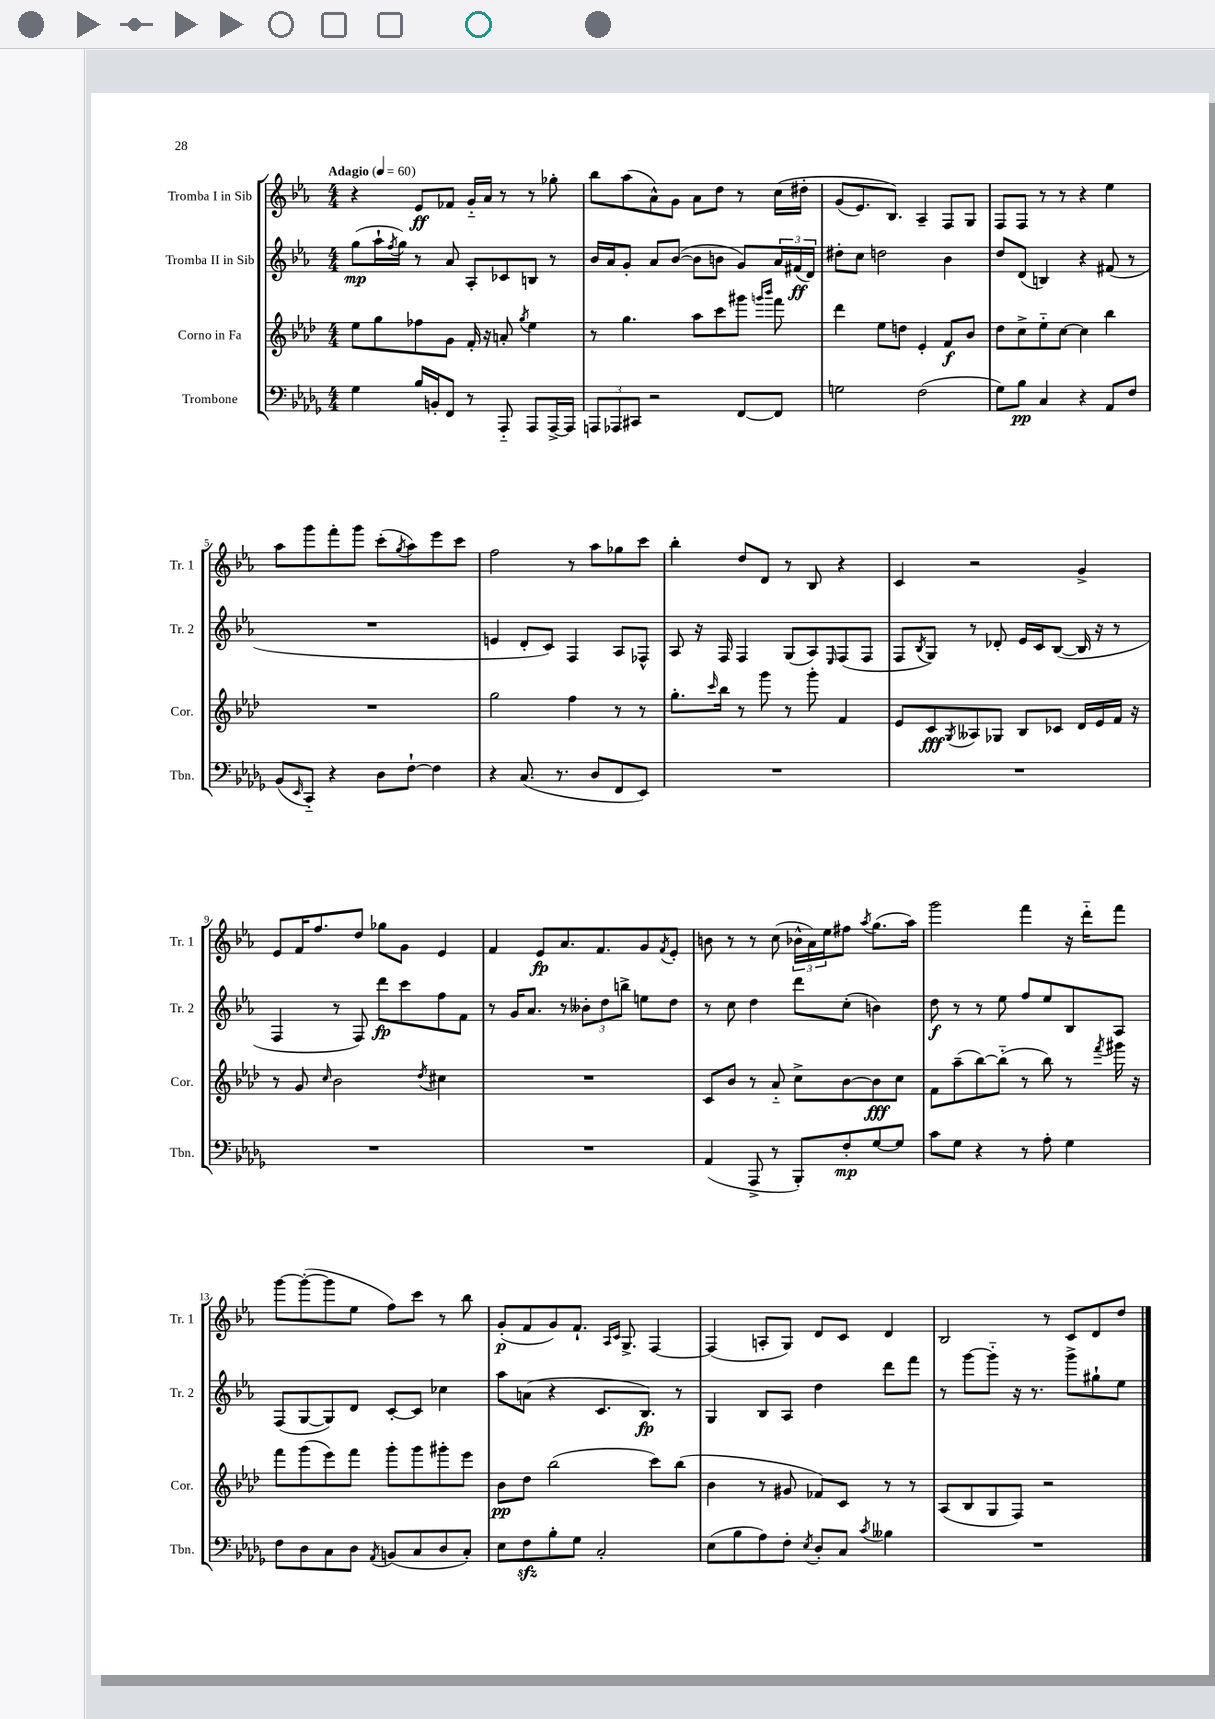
<<
\new StaffGroup <<
\new Staff = "s0" \with { instrumentName = "Tromba I in Sib" shortInstrumentName = "Tr. 1" } {
    \clef treble \key ees \major \numericTimeSignature \time 4/4 \tempo "Adagio" 4 = 60
    r4 ees'8\ff fes'8 g'16-_ aes'16 r8 r8 ges''8-. |
    bes''8 aes''8( aes'8-^) g'8 aes'8 d''8 r8 c''16\( dis''16-. |
    g'8( ees'8.) bes8.\) aes4-- f8 g8 |
    f8 f8 r8 r8 r4 ees''4 |
    aes''8 g'''8 f'''8-. g'''8 c'''8-.( \acciaccatura { g''8 } aes''8) ees'''8 c'''8 |
    f''2 r8 aes''8 ges''8 c'''8 |
    bes''4-. d''8 d'8 r8 bes8 r4 |
    c'4 r2 g'4-> |
    ees'8 f'16 f''8. d''8 ges''8 g'8 ees'4 |
    f'4 ees'8\fp aes'8. f'8. g'8 \acciaccatura { f'8 } ees'8-. |
    b'8 r8 r8 c''8( \tuplet 3/2 { bes'16-^ aes'16) ees''16 } fis''8 \acciaccatura { aes''8 } g''8.( aes''16) |
    g'''2 f'''4 r16 d'''16-_ f'''8 |
    g'''8~ g'''8~-.( g'''8 ees''8 f''8) c'''8 r8 bes''8 |
    g'8-.\p( f'8 g'8) f'8.-! \grace { aes16 c'16 } g8.-> f4~ |
    f4( a8-. g8) d'8 c'8 d'4 |
    bes2 r8 c'8 d'8 d''8 \bar "|." |
}
\new Staff = "s1" \with { instrumentName = "Tromba II in Sib" shortInstrumentName = "Tr. 2" } {
    \clef treble \key ees \major \numericTimeSignature \time 4/4
    g''8\mp( aes''16-! \acciaccatura { f''8 } g''16) r8 aes'8 aes8-. ces'8 b8 r8 |
    bes'16 aes'16 g'8-. aes'8 bes'8~( bes'8 b'8 g'8) \tuplet 3/2 { aes'16 fis'16\ff( d'16) } |
    dis''8-. c''8 d''2 bes'4 |
    d''8 d'8( b4) r4 fis'8( r8 |
    R1 |
    e'4 d'8-. c'8) f4 aes8 fes8-^ |
    aes8 r16 f16 f4 g8( aes8) \grace { ees16 } f8( f8 |
    f8 \acciaccatura { bes8 } g8) r8 des'8-. ees'16 c'16 bes8~( bes16 r16 r8 |
    f4 r8 f8) d'''8\fp c'''8 f''8 f'8 |
    r8 g'16 aes'8. r8 \tuplet 3/2 { beses'8-. d''8 b''8-> } e''8 d''8 |
    r8 c''8 d''4 d'''8 c''8-.( b'4) |
    d''8\f r8 r8 ees''8 f''8 ees''8 bes8 aes8 |
    f8( g8~ g8) d'8 c'8~-. c'8 ces''4 |
    aes''8 a'8( r4 c'8. bes8.\fp) r8 |
    g4 bes8 aes8 d''4 d'''8 f'''8 |
    r8 g'''8~ g'''8-_ r16 r8. g'''8-> gis''8-! ees''8 \bar "|." |
}
\new Staff = "s2" \with { instrumentName = "Corno in Fa" shortInstrumentName = "Cor." } {
    \clef treble \key aes \major \numericTimeSignature \time 4/4
    ees''8 g''8 fes''8 g'8 f'16-. r16 a'8-. \acciaccatura { g''8 } ees''4 |
    r8 g''4. aes''8 c'''8 gis'''8 \grace { g'''16 bes'''16 } f'''8 |
    des'''4 ees''8 d''8 ees'4-. f'8\f bes'8 |
    des''8 c''8-> ees''8-_ c''8~ c''4 bes''4 |
    R1 |
    g''2 f''4 r8 r8 |
    g''8.-. \grace { c'''16 } bes''16 r8 g'''8 r8 g'''8-. f'4 |
    ees'8 c'8\fff \acciaccatura { g8 } aeses8 ges8 bes8 ces'8 des'16 ees'16 f'16 r16 |
    r8 g'8 \grace { c''16 } bes'2 \acciaccatura { des''8 } cis''4 |
    R1 |
    c'8 bes'8 r8 aes'8-_ c''8-> bes'8~ bes'8\fff c''8 |
    f'8 aes''8--( bes''8~) bes''8-_( r8 bes''8) r8 \acciaccatura { f'''8 } gis'''16 r16 |
    f'''8 g'''8( ees'''8) f'''8 g'''8-. g'''8 gis'''8-. ees'''8 |
    bes'8\pp des''8 bes''2( c'''8) bes''8( |
    bes'4 r8 gis'8 fes'8) c'8 r8 r8 |
    aes8( bes8 g8 f8) r2 \bar "|." |
}
\new Staff = "s3" \with { instrumentName = "Trombone" shortInstrumentName = "Tbn." } {
    \clef bass \key des \major \numericTimeSignature \time 4/4
    ges4 bes16 b,16-. f,8 r8 aes,,8-_ aes,,8 aes,,16~-> aes,,16 |
    \tuplet 3/2 { a,,8 aes,,8 cis,8 } r2 f,8~ f,8 |
    g2 f2( |
    ges8) bes8\pp c4 r4 aes,8 f8 |
    bes,8( \grace { ees,16 } c,8-_) r4 des8 f8~-! f4 |
    r4 c8.( r8. des8 f,8 ees,8) |
    R1 |
    R1 |
    R1 |
    R1 |
    aes,4( aes,,8-> r8 bes,,8-.) f8-.\mp ges8~ ges8 |
    c'8 ges8 r4 r8 aes8-. ges4 |
    f8 des8 c8 des8 \acciaccatura { aes,8 } b,8( c8 des8 c8-.) |
    ees8 f8\sfz bes8-. ges8 c2-. |
    ees8( bes8 aes8) f8-. \acciaccatura { ees8 } des8-. c8 \acciaccatura { c'8 } beses4 |
    R1 \bar "|." |
}
>>
>>
